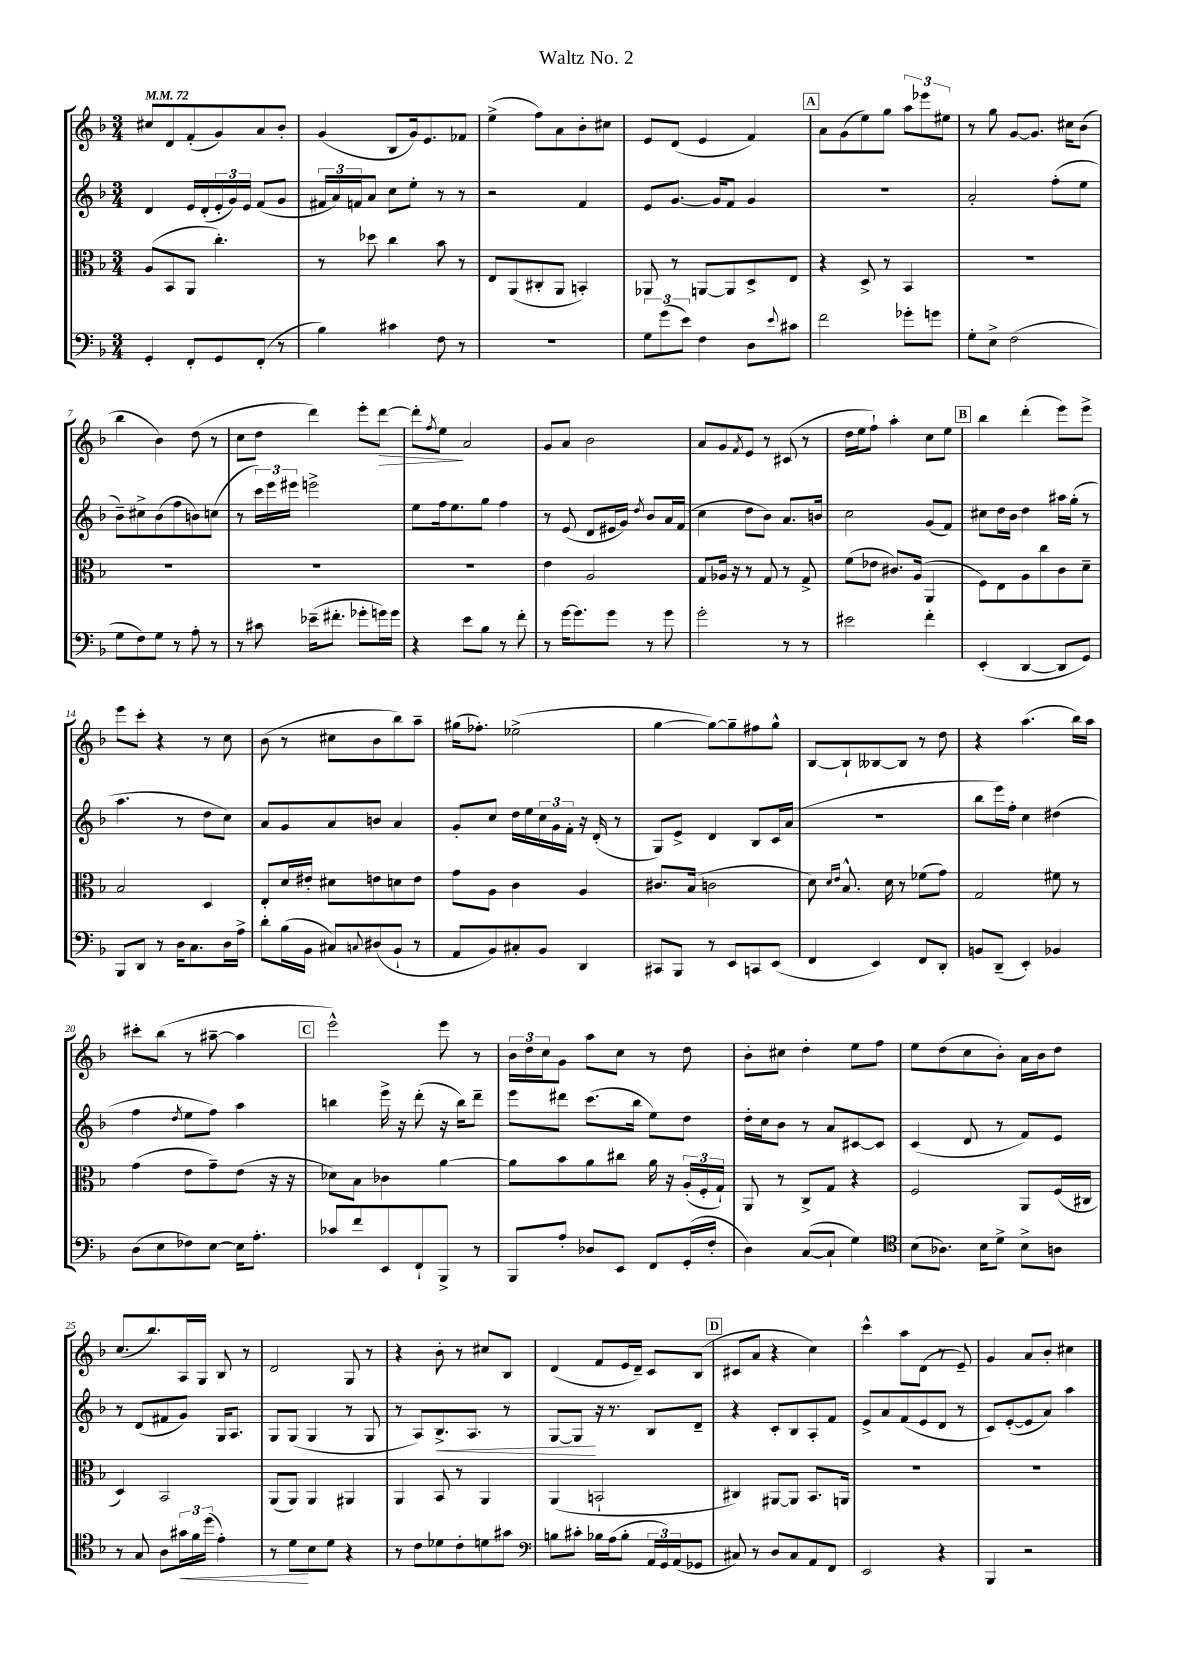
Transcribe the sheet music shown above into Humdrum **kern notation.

**kern	**dynam	**kern	**kern	**dynam	**kern	**dynam
*part4	*part4	*part3	*part2	*part2	*part1	*part1
*staff4	*staff4	*staff3	*staff2	*staff2	*staff1	*staff1
*clefF4	*	*clefC3	*clefG2	*	*clefG2	*
*k[b-]	*	*k[b-]	*k[b-]	*	*k[b-]	*
*M3/4	*	*M3/4	*M3/4	*	*M3/4	*
*MM72	*	*MM72	*MM72	*	*MM72	*
=1	=1	=1	=1	=1	=1	=1
4GG'/	.	(8A/L	4d/	.	8cc#X/L	.
.	.	8BB-/	.	.	8d/	.
8FF'/L	.	8AA/J	16e/LL	.	(8f'/	.
.	.	.	(16d'/	.	.	.
8GG/	.	4.cc'\)	24e'/	.	8g/)	.
.	.	.	24g/)	.	.	.
.	.	.	24e/JJ	.	.	.
(8FF'/J	.	.	(8f/L	.	8a/	.
8r	.	.	8g/J	.	8b-'/J	.
=2	=2	=2	=2	=2	=2	=2
4B-\)	.	8r	24f#X/LL	.	(4g/	.
.	.	.	24a/)	.	.	.
.	.	.	24fn/J	.	.	.
.	.	8dd-X\	8a/J	.	.	.
4c#X\	.	4cc\	8cc\L	.	8B-/L	.
.	.	.	8ee'\J	.	16g/k)	.
.	.	.	.	.	8.e/	.
8F\	.	8b-\	8r	.	.	.
8r	.	8r	8r	.	8f-X/J	.
=3	=3	=3	=3	=3	=3	=3
2.r	.	8E/L	2r	.	(4ee^\	.
.	.	(8AA/	.	.	.	.
.	.	8C#X'/	.	.	8ff\L)	.
.	.	8AA/J	.	.	8a\	.
.	.	4BBn'/)	4f/	.	8b-'\	.
.	.	.	.	.	8cc#X\J	.
=4	=4	=4	=4	=4	=4	=4
12G\L	.	8AA-X/	8e/L	.	8e/L	.
(12g\	.	.	.	.	.	.
.	.	8r	[8.g/J	.	(8d/J	.
12e\J)	.	.	.	.	.	.
4F\	.	[8AAn/L	.	.	4e/	.
.	.	.	16g/KL]	.	.	.
.	.	8AA/]	8f/J	.	.	.
8D\L	.	8D^/	4g/	.	4f/)	.
8qqe/	.	.	.	.	.	.
8c#X\J	.	8E/J	.	.	.	.
!!LO:REH:place=s1:t=A
=5	=5	=5	=5	=5	=5	=5
2f\	.	4r	2.r	.	8a\L	.
.	.	.	.	.	(8g\	.
.	.	8D^/	.	.	8ee\)	.
.	.	8r	.	.	8gg\J	.
8g-X'\L	.	4BB-/	.	.	12aa\L	.
.	.	.	.	.	12eee-X\	.
8gn\J	.	.	.	.	.	.
.	.	.	.	.	12ee#X\J	.
=6	=6	=6	=6	=6	=6	=6
8G'\L	.	2.r	2a'/	.	8r	.
8E^\J	.	.	.	.	8gg\	.
(2F\	.	.	.	.	[8g/L	.
.	.	.	.	.	8.g/J]	.
.	.	.	(8ff'\L	.	.	.
.	.	.	.	.	16cc#X\KL	.
.	.	.	8ee\J	.	(8b-\J	.
!!LO:LB:g=z
=7	=7	=7	=7	=7	=7	=7
8G\L	.	2.r	8b-~\L)	.	4bb-\	.
8F\)	.	.	8cc#X^\	.	.	.
8G\J	.	.	(8b-\	.	4b-\)	.
8r	.	.	8ff\	.	.	.
8A'\	.	.	8bn\)	.	(8dd\	.
8r	.	.	(8ccn\J	.	8r	.
=8	=8	=8	=8	=8	=8	=8
8r	.	2.r	8r	.	8cc\L	.
8c#X\	.	.	24ccc\LL)	.	8dd\J	.
.	.	.	24eee\	.	.	.
.	.	.	24eee#X\JJ	.	.	.
(16e-X~\KL	.	.	2eeen^\	.	4ddd\)	.
8.f#X'\J	.	.	.	.	.	.
8g-X'\L	.	.	.	.	8eee'\L	.
!	!	!	!	!	!	!LO:HP:b
16gn\L)	.	.	.	.	[8ddd\J	>
16g\JJ	.	.	.	.	.	.
=9	=9	=9	=9	=9	=9	=9
4r	.	2.r	8ee\L	.	8ddd'\L]	.
.	.	.	.	.	8qff/	.
.	.	.	16ff\k	.	8ee\J	.
.	.	.	8.ee\	.	.	.
8e\L	.	.	.	.	2a/	]
8B-\J	.	.	8gg\J	.	.	.
8r	.	.	4ff\	.	.	.
8f'\	.	.	.	.	.	.
=10	=10	=10	=10	=10	=10	=10
8r	.	4e\	8r	.	8g/L	.
[16g\KL	.	.	(8e/	.	8a/J	.
8.g\]	.	.	.	.	.	.
.	.	2A/	8d/L	.	2b-\	.
8g\J	.	.	16e#X/L	.	.	.
.	.	.	16g/JJ)	.	.	.
.	.	.	8qdd/	.	.	.
8r	.	.	8b-/L	.	.	.
8g\	.	.	16a/L	.	.	.
.	.	.	(16f/JJ	.	.	.
=11	=11	=11	=11	=11	=11	=11
2g'\	.	8G/L	4cc\	.	8a/L	.
.	.	16A-X/Jk	.	.	8g/	.
.	.	16r	.	.	.	.
.	.	.	.	.	8qf/	.
.	.	8r	8dd\L	.	8e/J	.
.	.	8G/	8b-\J)	.	8r	.
8r	.	8r	8.a/L	.	(8c#X/	.
8r	.	8G^/	.	.	8r	.
.	.	.	16bn/Jk	.	.	.
=12	=12	=12	=12	=12	=12	=12
2e#X\	.	(8f\L	2cc\	.	16dd\LL	.
.	.	.	.	.	16ee\J	.
.	.	8e-X\J	.	.	8ff`\J)	.
.	.	8.c#X/L)	.	.	4aa'\	.
.	.	(16A/Jk	.	.	.	.
4f'\	.	4AA/	(8g/L	.	8cc\L	.
.	.	.	8f/J)	.	8ee\J	.
!!LO:REH:place=s1:t=B
=13	=13	=13	=13	=13	=13	=13
(4EE'/	.	8F\L)	8cc#X\L	.	4bb-\	.
.	.	8E\	16dd\L	.	.	.
.	.	.	16b-\JJ	.	.	.
[4DD/	.	8A\	4dd\	.	(4ddd'\	.
.	.	8cc\	.	.	.	.
8DD/L]	.	8c\	16aa#X\LL	.	8eee\L)	.
.	.	.	(16gg'\JJ	.	.	.
8GG/J)	.	8d~\J	8r	.	8eee^\J	.
!!LO:LB:g=z
=14	=14	=14	=14	=14	=14	=14
8BBB-/L	.	2B-/	4.aa\	.	8eee\L	.
8DD/J	.	.	.	.	8ccc'\J	.
8r	.	.	.	.	4r	.
16D\KL	.	.	8r	.	.	.
8.C\	.	.	.	.	.	.
.	.	4D/	8dd\L	.	8r	.
16D\L	.	.	8cc\J)	.	8cc\	.
16A^\JJ	.	.	.	.	.	.
=15	=15	=15	=15	=15	=15	=15
8d'\L	.	8E'/L	8a/L	.	(8b-\	.
(16B-\L	.	16d/L	8g/	.	8r	.
16BB-\JJ	.	16e#X'/JJ	.	.	.	.
8C#X/L)	.	8d#X\L	8a/	.	8cc#X\L	.
8qqCn/	.	.	.	.	.	.
(8D#X/	.	8en\	8bn/J	.	8b-\	.
8BB-`/J	.	8dn\	4a/	.	8bb-\)	.
8r	.	8e\J	.	.	8aa~\J	.
=16	=16	=16	=16	=16	=16	=16
8AA/L	.	8g\L	8g'/L	.	(16gg#X\KL	.
.	.	.	.	.	8.ff-X'\J)	.
8BB-/)	.	8A\J	8cc/J	.	.	.
8C#X'/	.	4c\	16dd\LL	.	(2ee-X^\	.
.	.	.	16ee\	.	.	.
8BB-/J	.	.	24cc\	.	.	.
.	.	.	24g\	.	.	.
.	.	.	24f'\JJ	.	.	.
4DD/	.	4A/	16r	.	.	.
.	.	.	(16d'/	.	.	.
.	.	.	8r	.	.	.
=17	=17	=17	=17	=17	=17	=17
8CC#X/L	.	8.c#X/L	8G/L)	.	[4gg\	.
8BBB-/J	.	.	8e^/J	.	.	.
.	.	(16B-/Jk	.	.	.	.
8r	.	2cn\	4d/	.	8gg\L_)	.
8EE/L	.	.	.	.	8gg~\]	.
8CCn/	.	.	8B-/L	.	8ff#X\	.
(8EE/J	.	.	16c/L	.	8gg^^\J	.
.	.	.	(16a/JJ	.	.	.
=18	=18	=18	=18	=18	=18	=18
4FF/	.	8d\)	2.r	.	[8B-/L	.
.	.	16qqd/LL	.	.	.	.
.	.	16qqe/JJ	.	.	.	.
.	.	8.B-^^/	.	.	8B-`/]	.
4EE/)	.	.	.	.	[8B--X/	.
.	.	16d\	.	.	.	.
.	.	8r	.	.	8B--/J]	.
8FF/L	.	(8f-X\L	.	.	8r	.
8DD'/J	.	8g\J)	.	.	8dd\	.
=19	=19	=19	=19	=19	=19	=19
8BBn/L	.	2G/	8bb-\L	.	4r	.
(8DD~/J	.	.	16eee\L)	.	.	.
.	.	.	16ff'\JJ	.	.	.
4EE'/)	.	.	4cc\	.	(4.aa\	.
4BB-X/	.	8f#X\	(4dd#X\	.	.	.
.	.	8r	.	.	16bb-\LL)	.
.	.	.	.	.	16aa\JJ	.
!!LO:LB:g=z
=20	=20	=20	=20	=20	=20	=20
(8D\L	.	(4g\	4ff\	.	8ccc#X'\L	.
8E\	.	.	.	.	(8bb-\J	.
.	.	.	8qdd/	.	.	.
8F-X\)	.	8e\L	8ee\L	.	8r	.
[8E\J	.	8g~\)	8ff\J)	.	[8aa#X~\	.
16E\KL]	.	(8e\J	4aa\	.	4aa#\]	.
8.A'\J	.	.	.	.	.	.
.	.	16r	.	.	.	.
.	.	16r	.	.	.	.
!!LO:REH:place=s1:t=C
=21	=21	=21	=21	=21	=21	=21
8c-X/L	.	8d-X\L)	4bbn\	.	2eee^^\)	.
8f/	.	8B-\J	.	.	.	.
8EE/	.	4c-X\	16eee^\	.	.	.
.	.	.	16r	.	.	.
8FF`/	.	.	(8ddd'\	.	.	.
8BBB-^/J	.	[4a\	16r	.	8eee\	.
.	.	.	16bb\KL)	.	.	.
8r	.	.	8ddd~\J	.	8r	.
=22	=22	=22	=22	=22	=22	=22
8BBB-/L	.	8a\L]	8eee\L	.	24b-\LL	.
.	.	.	.	.	24dd\	.
.	.	.	.	.	24cc\J	.
8A'/J	.	8b-\	8ddd#X\J	.	8g\J	.
8D-X/L	.	8a\	(8.ccc\L	.	8aa\L	.
8EE/J	.	8cc#X\J	.	.	8cc\J	.
.	.	.	16bb-\Jk	.	.	.
8FF/L	.	16a\	8ee\L)	.	8r	.
.	.	16r	.	.	.	.
(16GG'/L	.	(24A'/LL	8dd\J	.	8dd\	.
.	.	24F'/	.	.	.	.
16F'/JJ	.	.	.	.	.	.
.	.	24G`/JJ)	.	.	.	.
=23	=23	=23	=23	=23	=23	=23
4D\)	.	8AA/	16dd'\LL	.	8b-'\L	.
.	.	.	16cc\J	.	.	.
.	.	8r	8b-\J	.	8cc#X\J	.
([8C/L	.	8C^/L	8r	.	4dd'\	.
8C`/J]	.	8G/J	8a/L	.	.	.
4G\)	.	4r	[8c#X/	.	8ee\L	.
.	.	.	8c#/J]	.	8ff\J	.
=24	=24	=24	=24	=24	=24	=24
*clefC4	*	*	*	*	*	*
(8B-\L	.	2F/	(4c/	.	8ee\L	.
8.A-X\J)	.	.	.	.	(8dd\	.
.	.	.	8d/	.	8cc\	.
16B-\KL	.	.	.	.	.	.
8d^\J	.	.	8r	.	8b-'\J)	.
8B-^\L	.	8AA/L	8f/L)	.	16a\LL	.
.	.	.	.	.	16b-\J	.
8An\J	.	(16F/L	8e/J	.	8dd\J	.
.	.	16C#X/JJ	.	.	.	.
!!LO:LB:g=z
=25	=25	=25	=25	=25	=25	=25
8r	.	4D/)	8r	.	(8.cc/L	.
8G/	.	.	(8d/L	.	.	.
.	.	.	.	.	8.bb-/)	.
8A\L	.	2BB-/	8f#X/	.	.	.
!	!LO:HP:b	!	!	!	!	!
24g#X\L	<	.	8g/J)	.	16A/L	.
24f\	.	.	.	.	.	.
.	.	.	.	.	16G/JJ	.
(24dd\JJ	.	.	.	.	.	.
4e'\)	.	.	16G/KL	.	8B-/	.
.	.	.	8.A/J	.	.	.
.	.	.	.	.	8r	.
=26	=26	=26	=26	=26	=26	=26
8r	.	(8AA/L	8G/L	.	2d/	.
8d\L	.	8AA/J)	(8G/J	.	.	.
8B-\	[	4AA/	4G/	.	.	.
8d\J	.	.	.	.	.	.
4r	.	4AA#X/	8r	.	8G/	.
.	.	.	8G/	.	8r	.
=27	=27	=27	=27	=27	=27	=27
8r	.	4AA/	8r	.	4r	.
8c\L	.	.	8A/L)	.	.	.
!	!	!	!	!LO:HP:b	!	!
8d-X\	.	8BB-/	8.B-^/	<	8b-'\	.
8c'\	.	8r	.	.	8r	.
.	.	.	8.A/J	.	.	.
8dn\	.	4AA/	.	.	8cc#X/L	.
8g#X\J	.	.	8r	.	8B-/J	.
=28	=28	=28	=28	=28	=28	=28
*clefF4	*	*	*	*	*	*
8Bn\L	.	(4AA/	[8G/L	.	(4d/	.
8c#X'\J	.	.	8G/J]	.	.	.
16B-X\LL	.	2BBn`/	16r	[	8f/L	.
(16A\J	.	.	8.r	.	.	.
8B-'\J	.	.	.	.	16e/L	.
.	.	.	.	.	16d~/JJ)	.
24AA/LL	.	.	8B-/L	.	8c/L	.
24GG/)	.	.	.	.	.	.
(24AA/J	.	.	.	.	.	.
8GG-X/J	.	.	8d~/J	.	(8B-/J	.
!!LO:REH:place=s1:t=D
=29	=29	=29	=29	=29	=29	=29
8C#X/)	.	4C#X/)	4r	.	8c#X/L	.
8r	.	.	.	.	8a/J	.
8D/L	.	[8AA#X/L	8c'/L	.	4r	.
8C#/	.	8AA#/J]	8B-/	.	.	.
8AA/	.	8.BB-/L	8A'/	.	4cc\)	.
8FF/J	.	.	8f/J	.	.	.
.	.	16AAn/Jk	.	.	.	.
=30	=30	=30	=30	=30	=30	=30
2EE/	.	2.r	8e^/L	.	4ccc^^\	.
.	.	.	8a/	.	.	.
.	.	.	(8f/	.	8aa\L	.
.	.	.	8e/	.	(8d\J	.
4r	.	.	8d/J	.	8r	.
.	.	.	8r	.	8e~/)	.
=31	=31	=31	=31	=31	=31	=31
4BBB-/	.	2.r	8c/L)	.	4g/	.
.	.	.	([8e'/	.	.	.
2r	.	.	8e/]	.	8a/L	.
.	.	.	8a/J)	.	8b-'/J	.
.	.	.	4aa\	.	4cc#X\	.
==	==	==	==	==	==	==
*-	*-	*-	*-	*-	*-	*-
